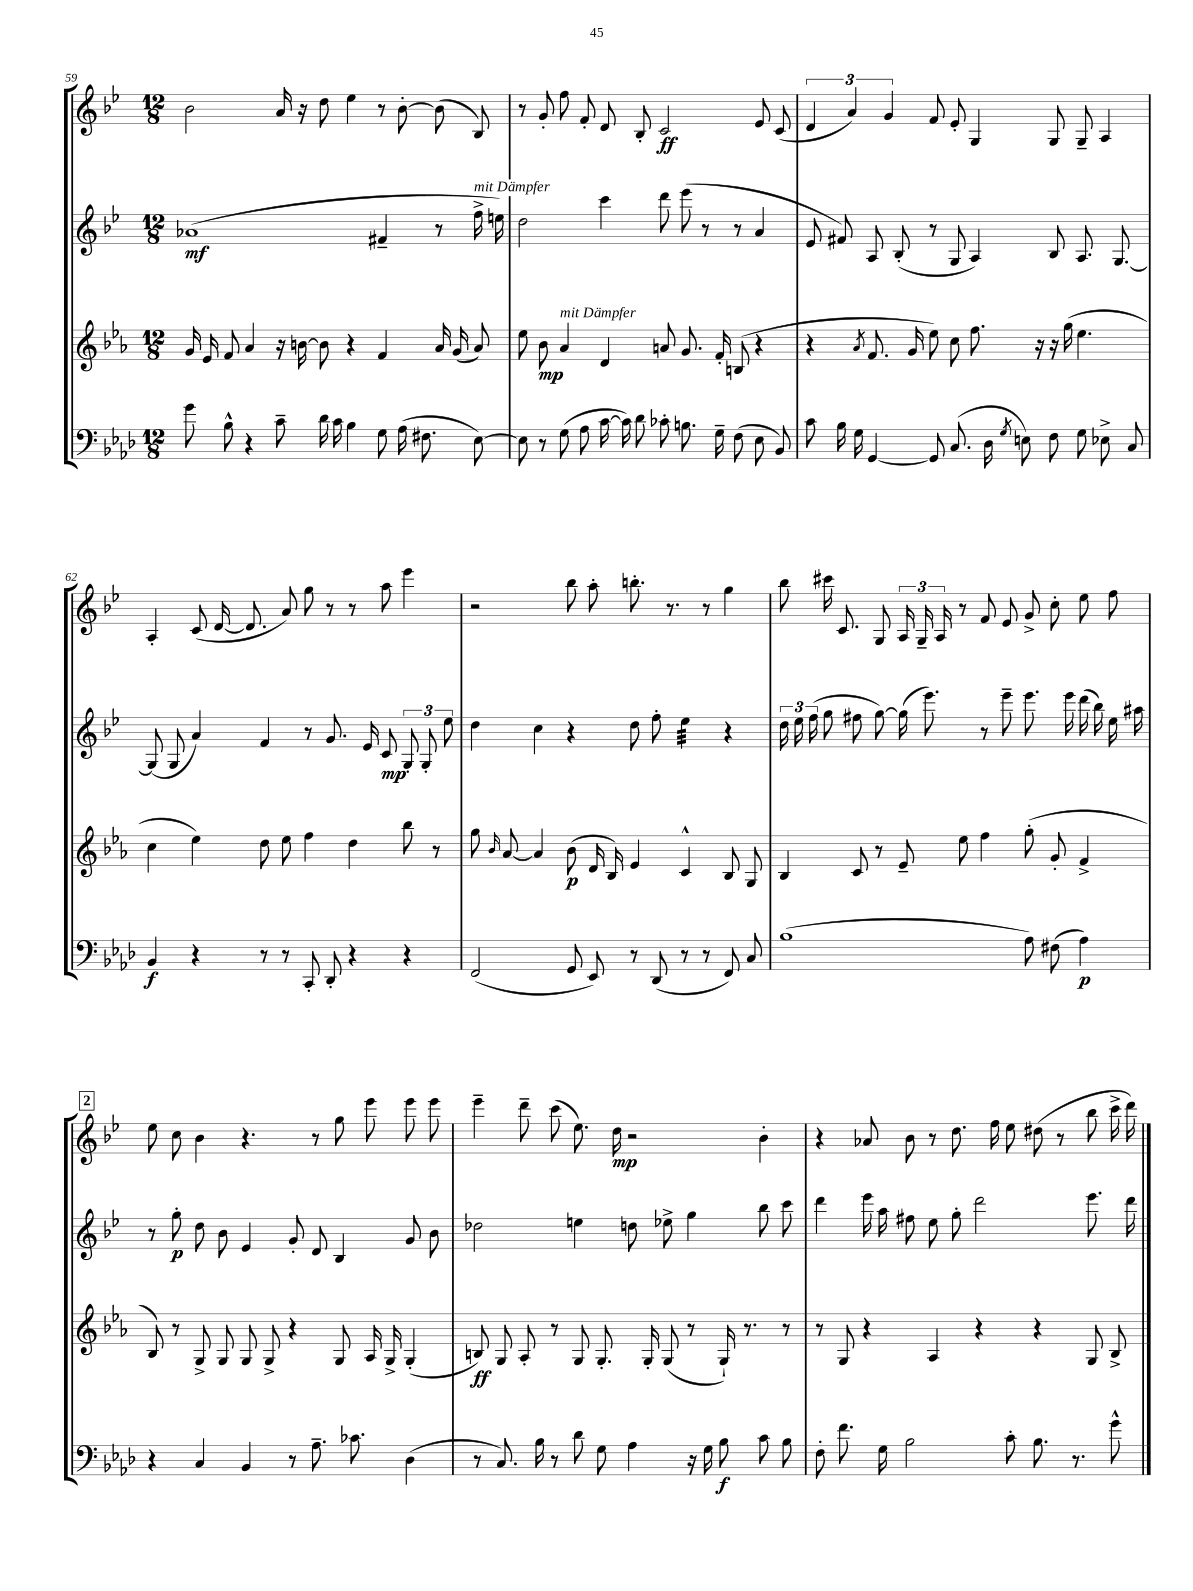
<<
\new StaffGroup <<
\new Staff = "s0" {
    \clef treble \key bes \major \numericTimeSignature \time 12/8
    \autoBeamOff bes'2 a'16 r16 d''8 ees''4 r8 bes'8~-. bes'8( bes8) |
    r8 g'8-. f''8 f'8-. d'8 bes8-. c'2\ff ees'8 c'8( |
    \tuplet 3/2 { d'4 a'4) g'4 } f'8 ees'8-. g4 g8 g8-- a4 |
    a4-. c'8( d'16~ d'8. a'8) g''8 r8 r8 a''8 ees'''4 |
    r2 bes''8 a''8-. b''8.-. r8. r8 g''4 |
    bes''8 cis'''16 c'8. g8 \tuplet 3/2 { a16 g16-- a16 } r8 f'8 ees'8 g'8-> c''8-. ees''8 f''8 |
    \mark \markup { \box "2" } ees''8 c''8 bes'4 r4. r8 g''8 ees'''8 ees'''8 ees'''8 |
    ees'''4-- d'''8-- c'''8( ees''8.) d''16\mp r2 bes'4-. |
    r4 aes'8 bes'8 r8 d''8. f''16 ees''8 dis''8( r8 bes''8 c'''16-> d'''16) \bar "|." |
}
\new Staff = "s1" {
    \clef treble \key bes \major \numericTimeSignature \time 12/8
    \autoBeamOff aes'1\mf( fis'4-- r8 f''16->^\markup { \italic "mit Dämpfer" } e''16) |
    d''2 c'''4 d'''8 ees'''8( r8 r8 a'4 |
    ees'8 fis'8) a8 bes8-.( r8 g8 a4) bes8 a8. g8.~ |
    g8( g8 a'4) f'4 r8 g'8. ees'16 c'8\mp \tuplet 3/2 { g8-. g8-. ees''8 } |
    d''4 c''4 r4 d''8 f''8-. ees''4:32 r4 |
    \tuplet 3/2 { d''16 ees''16 f''16( } g''8 fis''8 g''8~) g''16( ees'''8.) r8 ees'''8-- ees'''8. ees'''16 d'''16( bes''16) ees''16 ais''16 |
    \mark \markup { \box "2" } r8 g''8-.\p d''8 bes'8 ees'4 g'8-. d'8 bes4 g'8 bes'8 |
    des''2 e''4 d''8 ees''8-> g''4 bes''8 c'''8 |
    d'''4 ees'''16 a''16 fis''8 ees''8 g''8-. d'''2 ees'''8. d'''16 \bar "|." |
}
\new Staff = "s2" {
    \clef treble \key ees \major \numericTimeSignature \time 12/8
    \autoBeamOff g'16 ees'16 f'8 aes'4 r16 b'16~ b'8 r4 f'4 aes'16 g'16( aes'8) |
    ees''8 bes'8\mp aes'4^\markup { \italic "mit Dämpfer" } d'4 a'8 g'8. f'16-. b8( r4 |
    r4 \acciaccatura { aes'8 } f'8. g'16 ees''8) c''8 f''8. r16 r16 g''16( ees''4. |
    c''4 ees''4) d''8 ees''8 f''4 d''4 bes''8 r8 |
    g''8 \grace { bes'16 } aes'8~ aes'4 bes'8\p( d'16 bes16) ees'4 c'4-^ bes8 g8 |
    bes4 c'8 r8 ees'8-- ees''8 f''4 g''8-.( g'8-. f'4-> |
    \mark \markup { \box "2" } bes8) r8 g8-> g8 g8 g8-> r4 g8 aes16 g16-> g4-.( |
    b8\ff) g8 aes8-. r8 g8 g8.-. g16-. g8( r8 g16-!) r8. r8 |
    r8 g8 r4 aes4 r4 r4 g8 bes8-> \bar "|." |
}
\new Staff = "s3" {
    \clef bass \key aes \major \numericTimeSignature \time 12/8
    \autoBeamOff g'8 bes8-^ r4 c'8-- des'16 c'16 bes4 g8 aes16( fis8. ees8~) |
    ees8 r8 g8( aes8 c'16~ c'16) des'8 ces'8-. b8. g16-- f8( ees8 bes,8) |
    c'8 bes16 g16 g,4~ g,8 c8.( des16 \acciaccatura { g8 } e8) f8 g8 ees8-> c8 |
    bes,4\f r4 r8 r8 c,8-. des,8-. r4 r4 |
    f,2( g,8 ees,8) r8 des,8( r8 r8 f,8) c8 |
    bes1( aes8) fis8( aes4\p) |
    \mark \markup { \box "2" } r4 c4 bes,4 r8 aes8.-- ces'8. des4( |
    r8 c8.) bes16 r8 des'8 g8 aes4 r16 g16 bes8\f c'8 bes8 |
    f8-. f'8. g16 bes2 c'8-. bes8. r8. g'8-^ \bar "|." |
}
>>
>>
\layout { \context { \Score currentBarNumber = #59 } }
